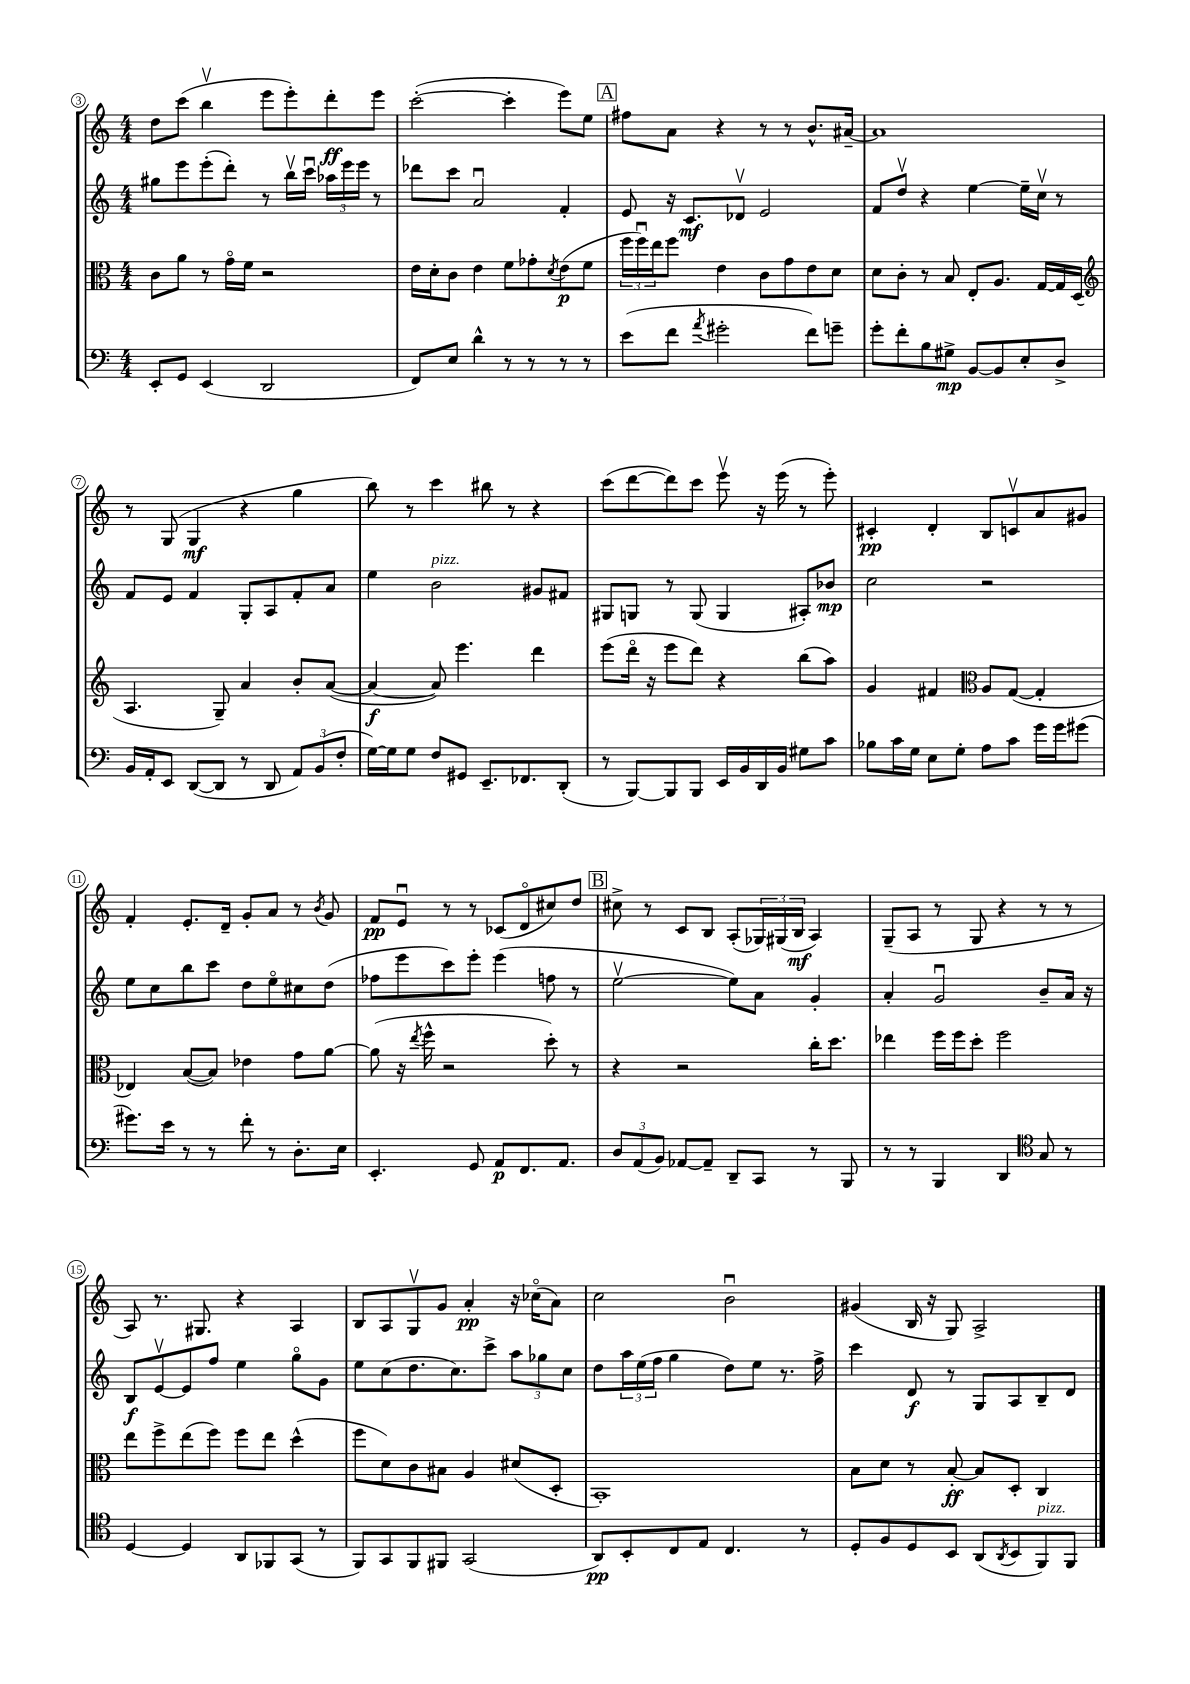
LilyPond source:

<<
\new StaffGroup <<
\new Staff = "s0" {
    \clef treble \key c \major \numericTimeSignature \time 4/4
    d''8 c'''8( b''4\upbow e'''8 e'''8-.) d'''8-.\ff e'''8 |
    c'''2~-.( c'''4-. e'''8) e''8 |
    \mark \markup { \box "A" } fis''8 a'8 r4 r8 r8 b'8.-^ ais'16~-- |
    ais'1 |
    r8 g8( g4\mf r4 g''4 |
    b''8) r8 c'''4 bis''8 r8 r4 |
    c'''8( d'''8~ d'''8) c'''8 e'''8\upbow r16 e'''16( r8 e'''8-.) |
    cis'4-.\pp d'4-. b8 c'8\upbow a'8 gis'8 |
    f'4-. e'8.-. d'16-- g'8-. a'8 r8 \acciaccatura { b'8 } g'8 |
    f'8\pp e'8\downbow r8 r8 ces'8( d'8\flageolet cis''8) d''8 |
    \mark \markup { \box "B" } cis''8-> r8 c'8 b8 a8-.( \tuplet 3/2 { ges16) gis16( b16\mf } a4) |
    g8--( a8 r8 g8 r4 r8 r8 |
    a8) r8. gis8. r4 a4 |
    b8 a8 g8\upbow g'8 a'4-.\pp r16 ces''16\flageolet( a'8) |
    c''2 b'2\downbow |
    gis'4( b16 r16 g8) a2-> \bar "|." |
}
\new Staff = "s1" {
    \clef treble \key c \major \numericTimeSignature \time 4/4
    gis''8 e'''8 e'''8-.( d'''8-.) r8 b''16\upbow c'''16\downbow \tuplet 3/2 { aes''16 e'''16 e'''16 } r8 |
    des'''8 c'''8 a'2\downbow f'4-. |
    \mark \markup { \box "A" } e'8 r16 c'8.\mf des'8\upbow e'2 |
    f'8 d''8\upbow r4 e''4~ e''16-- c''16\upbow r8 |
    f'8 e'8 f'4 g8-. a8 f'8-. a'8 |
    e''4 b'2^\markup { \italic "pizz." } gis'8 fis'8 |
    gis8 g8 r8 g8( g4 ais8-.) bes'8\mp |
    c''2 r2 |
    e''8 c''8 b''8 c'''8 d''8 e''8\flageolet cis''8 d''8( |
    fes''8 e'''8 c'''8) e'''8-. e'''4( f''8 r8 |
    \mark \markup { \box "B" } e''2~\upbow e''8) a'8 g'4-. |
    a'4-. g'2\downbow b'8-- a'16 r16 |
    b8\f e'8~\upbow e'8 f''8 e''4 g''8\flageolet g'8 |
    e''8 c''8( d''8. c''8.) c'''8-> \tuplet 3/2 { a''8 ges''8 c''8 } |
    d''8 \tuplet 3/2 { a''16 e''16( f''16 } g''4 d''8) e''8 r8. f''16-> |
    c'''4 d'8\f r8 g8 a8 b8-- d'8 \bar "|." |
}
\new Staff = "s2" {
    \clef alto \key c \major \numericTimeSignature \time 4/4
    c'8 a'8 r8 g'16\flageolet f'16 r2 |
    e'16 d'16-. c'8 e'4 f'8 ges'8-. \acciaccatura { d'8 } e'8\p( f'8 |
    \mark \markup { \box "A" } \tuplet 3/2 { f''16 f''16\downbow) e''16 } f''8 e'4 c'8 g'8 e'8 d'8 |
    d'8 c'8-. r8 b8 e8-. a8. g16~ g16 d16( |
    \clef treble a4. g8--) a'4 b'8-. a'8~( |
    a'4~\f a'8) e'''4. d'''4 |
    e'''8( d'''16\flageolet r16 e'''8 d'''8) r4 b''8( a''8) |
    g'4 fis'4 \clef alto a8 g8~( g4-. |
    ees4) b8~( b8) ees'4 g'8 a'8~ |
    a'8( r16 \acciaccatura { e''8 } f''16-^ r2 d''8-.) r8 |
    \mark \markup { \box "B" } r4 r2 c''16-. d''8. |
    ees''4 f''16 f''16 d''8-. f''2 |
    e''8 f''8-> e''8( f''8) f''8 e''8 d''4-^( |
    f''8 d'8) c'8 bis8 a4 dis'8( d8-. |
    b,1-.) |
    b8 d'8 r8 b8~-.\ff b8 d8-. c4 \bar "|." |
}
\new Staff = "s3" {
    \clef bass \key c \major \numericTimeSignature \time 4/4
    e,8-. g,8 e,4( d,2 |
    f,8) e8 d'4-^ r8 r8 r8 r8 |
    \mark \markup { \box "A" } e'8( f'8 \acciaccatura { a'8 } gis'2-. f'8) g'8-- |
    g'8-. f'8-. b8 gis8->\mp b,8~ b,8 e8-. d8-> |
    b,16 a,16-. e,8 d,8~( d,8 r8 d,8 \tuplet 3/2 { a,8) b,8( f8-. } |
    g16~) g16 g8 f8 gis,8 e,8.-- fes,8. d,8-.( |
    r8 b,,8~) b,,8 b,,8 e,16 b,16 d,16 b,16 gis8 c'8 |
    bes8 c'16 g16 e8 g8-. a8 c'8 g'16 g'16 gis'8( |
    gis'8.) e'16 r8 r8 f'8-. r8 d8.-. e16 |
    e,4.-. g,8 a,8\p f,8. a,8. |
    \mark \markup { \box "B" } \tuplet 3/2 { d8 a,8( b,8) } aes,8~ aes,8-- d,8-- c,8 r8 b,,8 |
    r8 r8 b,,4 d,4 \clef tenor g8 r8 |
    d4~ d4 a,8 fes,8 g,8( r8 |
    f,8) g,8 f,8 fis,8 g,2( |
    a,8\pp) b,8-. c8 e8 c4. r8 |
    d8-. f8 d8 b,8 a,8( \acciaccatura { a,8 } b,8 f,8^\markup { \italic "pizz." }) f,8 \bar "|." |
}
>>
>>
\layout { \context { \Score currentBarNumber = #3 \override BarNumber.stencil = #(make-stencil-circler 0.1 0.3 ly:text-interface::print) } }
